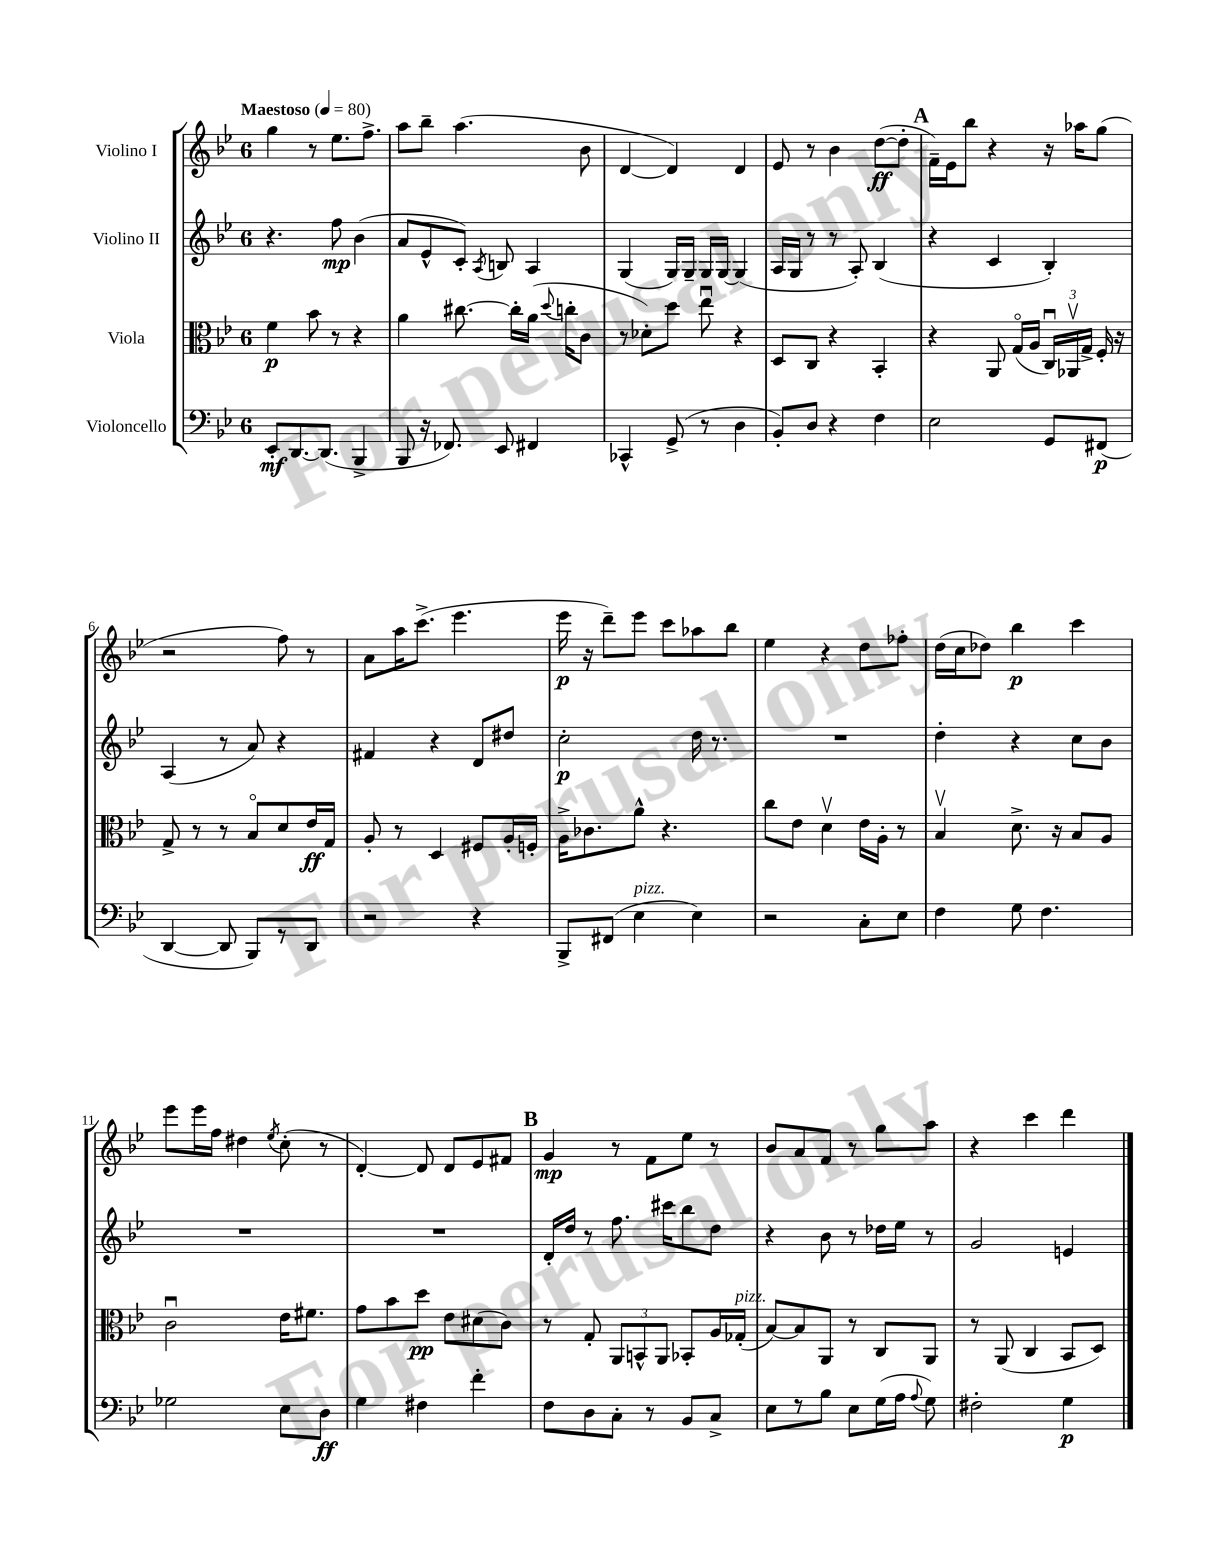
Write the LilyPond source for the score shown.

<<
\new StaffGroup <<
\new Staff = "s0" \with { instrumentName = "Violino I" } {
    \clef treble \key bes \major \once \override Staff.TimeSignature.style = #'single-digit \time 6/8 \tempo "Maestoso" 4 = 80
    \autoBeamOff g''4 r8 ees''8.[ f''8.]-> |
    a''8[ bes''8]-- a''4.( bes'8 |
    d'4~ d'4) d'4 |
    ees'8 r8 bes'4 d''8[~\ff( d''8]-. |
    \mark \markup { \bold "A" } f'16[--) ees'16 bes''8] r4 r16 aes''16[ g''8]( |
    r2 f''8) r8 |
    a'8[ a''16 c'''8.]->( ees'''4. |
    ees'''16\p r16 d'''8[--) ees'''8] c'''8[ aes''8 bes''8] |
    ees''4 r4 d''8[ fes''8]-. |
    d''16[( c''16 des''8]) bes''4\p c'''4 |
    ees'''8[ ees'''16 f''16] dis''4 \acciaccatura { ees''8 } c''8-.( r8 |
    d'4~-.) d'8 d'8[ ees'8 fis'8] |
    \mark \markup { \bold "B" } g'4\mp r8 f'8[ ees''8] r8 |
    bes'8[ a'8 f'8] r8 g''8[ a''8] |
    r4 c'''4 d'''4 \bar "|." |
}
\new Staff = "s1" \with { instrumentName = "Violino II" } {
    \clef treble \key bes \major \once \override Staff.TimeSignature.style = #'single-digit \time 6/8
    \autoBeamOff r4. f''8\mp bes'4( |
    a'8[ ees'8-^ c'8]-.) \acciaccatura { a8 } b8 a4 |
    g4( g16[) g16]-- g16[ g16]~ g4( |
    a16[ g16] r8 r8 a8-.) bes4( |
    \mark \markup { \bold "A" } r4 c'4 bes4-.) |
    a4( r8 a'8) r4 |
    fis'4 r4 d'8[ dis''8] |
    c''2-.\p d''16 r8. |
    R2. |
    d''4-. r4 c''8[ bes'8] |
    R2. |
    R2. |
    \mark \markup { \bold "B" } d'16[-. d''16] r8 f''8. cis'''16[ bes''8 d''8] |
    r4 bes'8 r8 des''16[ ees''16] r8 |
    g'2 e'4 \bar "|." |
}
\new Staff = "s2" \with { instrumentName = "Viola" } {
    \clef alto \key bes \major \once \override Staff.TimeSignature.style = #'single-digit \time 6/8
    \autoBeamOff f'4\p bes'8 r8 r4 |
    a'4 cis''8.~ cis''16[-. a'16]( \appoggiatura { d''8 } c''16[-. c'8] |
    r8 des'8[-.) d''8] ees''8\downbow r4 |
    d8[ c8] r4 bes,4-. |
    \mark \markup { \bold "A" } r4 a,8 g16[\flageolet( a16] \tuplet 3/2 { c16[\downbow) aes,16\upbow g16]-> } f16-. r16 |
    g8-> r8 r8 bes8[\flageolet d'8 ees'16\ff g16] |
    a8-. r8 d4 fis8[ a16-. f16]-. |
    a16[-> ces'8. a'8]-^ r4. |
    c''8[ ees'8] d'4\upbow ees'16[ a16]-. r8 |
    bes4\upbow d'8.-> r16 bes8[ a8] |
    c'2\downbow ees'16[ fis'8.] |
    g'8[ bes'8 d''8]\pp ees'8[ dis'8( c'8]) |
    \mark \markup { \bold "B" } r8 g8-. \tuplet 3/2 { a,8[ b,8-^ a,8] } bes,8[-. a16 ges16]-.^\markup { \italic "pizz." }( |
    bes8[~) bes8 a,8] r8 c8[ a,8] |
    r8 a,8( c4 bes,8[ d8]) \bar "|." |
}
\new Staff = "s3" \with { instrumentName = "Violoncello" } {
    \clef bass \key bes \major \once \override Staff.TimeSignature.style = #'single-digit \time 6/8
    \autoBeamOff ees,8[-.\mf d,8.~ d,8.]( bes,,4-> |
    bes,,8 r16 fes,8.) ees,8 fis,4 |
    ces,4-^ g,8->( r8 d4 |
    bes,8[-.) d8] r4 f4 |
    \mark \markup { \bold "A" } ees2 g,8[ fis,8]\p( |
    d,4~ d,8 bes,,8[) r8 d,8] |
    r2 r4 |
    bes,,8[-> fis,8]( ees4^\markup { \italic "pizz." } ees4) |
    r2 c8[-. ees8] |
    f4 g8 f4. |
    ges2 ees8[ d8]\ff |
    g4 fis4 f'4-. |
    \mark \markup { \bold "B" } f8[ d8 c8]-. r8 bes,8[ c8]-> |
    ees8[ r8 bes8] ees8[ g16( a16] \appoggiatura { a8 } g8) |
    fis2-. g4\p \bar "|." |
}
>>
>>
